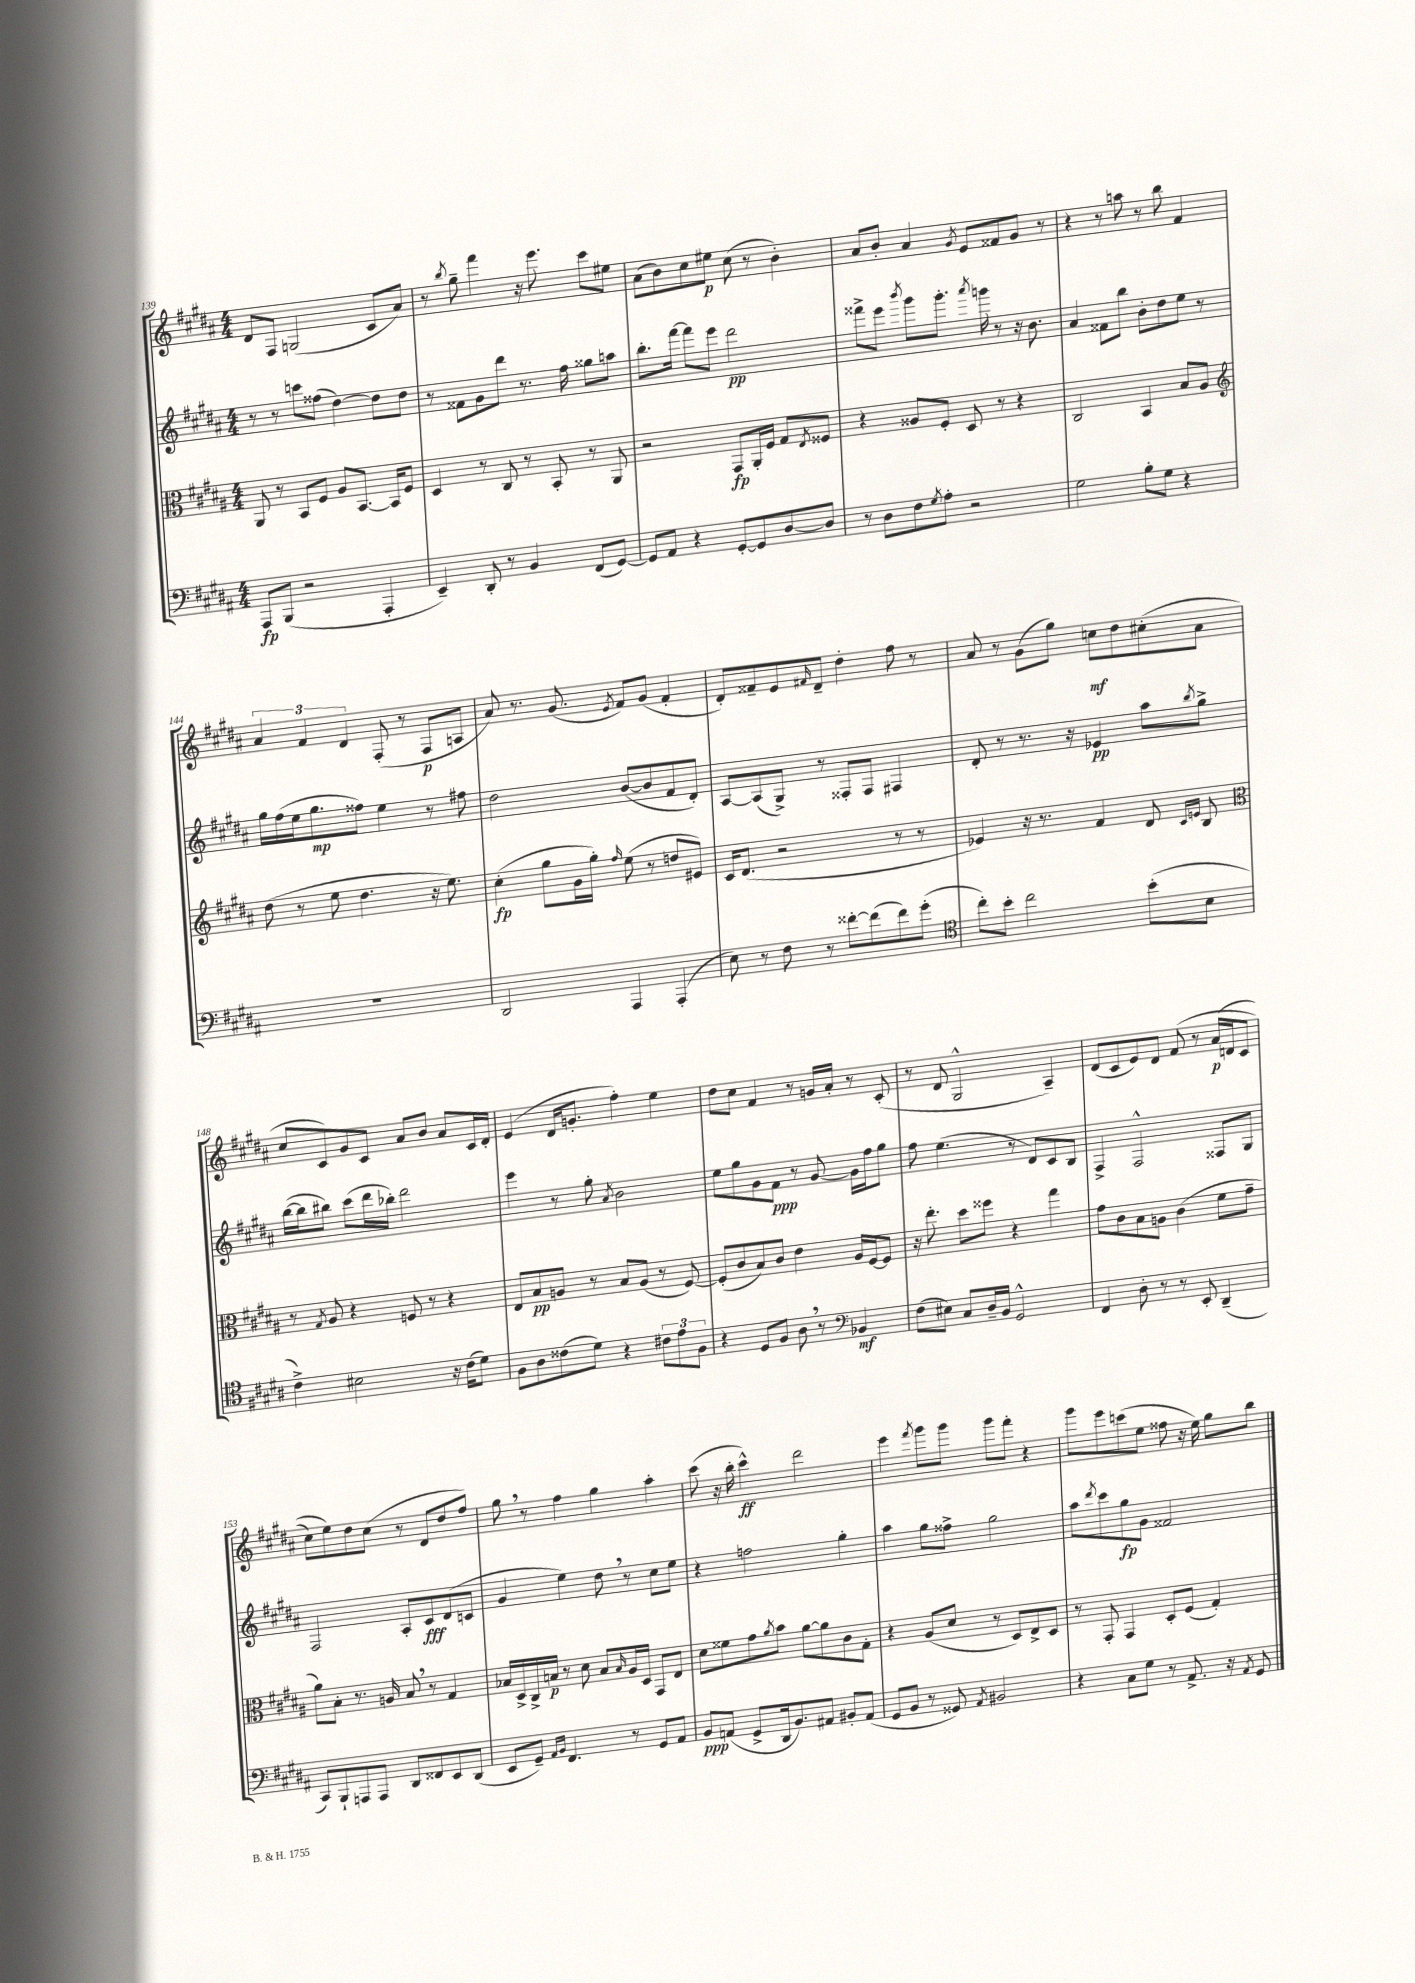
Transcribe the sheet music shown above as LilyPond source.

<<
\new StaffGroup <<
\new Staff = "s0" {
    \clef treble \key b \major \numericTimeSignature \time 4/4
    dis'8 fis8 g2( cis'8 ais'8) |
    r8 \acciaccatura { b''8 } gis''8-- fis'''4 r16 e'''8. cis'''8 eis''8 |
    ais'8( b'8) cis''8 eis''8\p cis''8( r8 b'4-.) |
    ais'8 b'8-. ais'4 \acciaccatura { gis'8 } e'8 fisis'8 gis'8 r8 |
    r4 r8 a''8 r8 b''8 fis'4 |
    \tuplet 3/2 { ais'4 fis'4 dis'4 } fis8-.( r8 fis8\p a8 |
    ais'8) r8. gis'8.( \acciaccatura { e'8 } fis'8) gis'8( fis'4-. |
    dis'8-.) fisis'8-- e'8 \grace { fis'16 } dis'8-- dis''4-. fis''8 r8 |
    ais'8 r8 gis'8( gis''8) c''8\mf dis''8 cis''8-.( ais'8 |
    cis''8 cis'8) gis'8 cis'8 ais'8 b'8 ais'8 cis'16 dis'16-. |
    e'4( dis'16 g'8.-. fis''4-.) e''4 |
    dis''8 cis''8 fis'4 r8 g'16 ais'16-. r8 cis'8-.( |
    r8 dis'8 gis2-^ ais4--) |
    dis'8( cis'8 e'8) dis'8 fis'8\( r8 ais'16\p( d'16 cis'8 |
    cis''8) e''8\) dis''8 cis''8( r8 dis'8 dis''8 fis''8) |
    gis''8 \breathe r8 fis''4 gis''4 ais''4-. |
    cis'''8( r16 b''16-. cis'''4-^\ff) dis'''2 |
    e'''4 \acciaccatura { fis'''8 } gis'''8 gis'''8 gis'''8 fis'''8-. r4 |
    gis'''8 e'''8 c'''8( e''8 fisis''8 r16 e''16) gis''8 b''8 \bar "|." |
}
\new Staff = "s1" {
    \clef treble \key b \major \numericTimeSignature \time 4/4
    r8 r8 c'''8 fisis''8( dis''4~) dis''8 dis''8 |
    r8 fisis'8 gis'8 dis'''8 r8. fis''16 gisis''8 a''8 |
    b''8.-. fis'''16~ fis'''8 e'''8 dis'''2\pp |
    fisis'''8-> e'''8 \acciaccatura { b'''8 } gis'''8 gis'''8.-. \acciaccatura { ais'''8 } g'''16 r8 r16 b'8. |
    ais'4 fisis'8 b''8 b'8-. dis''8 e''8 r8 |
    gis''16 fis''16( e''16 gis''8.\mp fisis''8) e''4 r8 fis''8 |
    dis''2 b'8~( b'8 fis'8 dis'8-.) |
    ais8~ ais8( gis8->) r8 fisis8-. fisis8 fis4 |
    dis'8-. r8 r8. r16 ees'4\pp ais''8 \acciaccatura { b''8 } gis''8-> |
    b''16~( b''16 bis''8) cis'''8( dis'''16 bes''16-.) dis'''2 |
    e'''4 r8 gis''8-. \acciaccatura { ais'8 } b'2 |
    e''8 gis''8 gis'8 fis'8\ppp r8 gis'8~ gis'16 fis''16 gis''8 |
    fis''8 e''4.( r8 dis'8) cis'8 b8 |
    fis4-> fis2-^ fisis8 gis8 |
    fis2 ais8-. cis'8\fff dis'8( c'8 |
    gis'4 e''4) dis''8 \breathe r8 cis''8 e''8 |
    r4 f''2 gis''4-. |
    ais''4 gis''8 fisis''8-> gis''2 |
    ais''8 \acciaccatura { dis'''8 } cis'''8 gis''8\fp gis'8 fisis'2 \bar "|." |
}
\new Staff = "s2" {
    \clef alto \key b \major \numericTimeSignature \time 4/4
    ais,8 r8 b,8 fis8 ais8 b,8.~ b,16 fis8 |
    dis4 r8 cis8 r8 b,8-. r8 ais,8 |
    r2 gis,8\fp ais,16-. fis16 gis8 \acciaccatura { e8 } fisis8 |
    r4 aisis8 fis8-. dis8 r8 r4 |
    cis2 b,4 b8 ais8 |
    \clef treble dis''8( r8 e''8 dis''4. r16 e''8.) |
    cis''4-.\fp( gis''8 gis'16 gis''16-.) \grace { fis''16 } e''8( r8 d''8 eis'8) |
    cis'16 dis'8.( r2 r8 r8 |
    ees'4) r16 r8. fis'4 dis'8 \grace { cis'16 e'16 } b8 |
    \clef alto r8 \acciaccatura { gis8 } ais8 r4 f8 r8 r4 |
    e8 b8\pp a8 r8 b8 a8( r8 fis8~) |
    fis8-.( cis'8 b8) cis'8 e'4 ais16 fis16~ fis8 |
    r16 e''8.-. dis''8 fisis''8 r4 gis''4 |
    gis'8 cis'8 b8 a8 cis'4( fis'8 gis'8-- |
    ais'8) b8-. r8. a16 b8 \breathe r8 gis4 |
    bes16 dis16-> cis16-> b16\p r8 dis'8 b8 \grace { b16 } ais16 dis16 gis,8 e8 |
    dis'8 fisis'8 gis'8 \acciaccatura { ais'8 } b'8 ais'8~ ais'8 cis'8 gis8-. |
    r4 ais8( dis'8 r8 dis8) e8-> dis8 |
    r8 gis,8-. gis,4 dis8-. fis8( gis4-.) \bar "|." |
}
\new Staff = "s3" {
    \clef bass \key b \major \numericTimeSignature \time 4/4
    ais,,8\fp b,,8( r2 ais,,4-. |
    e,4--) dis,8-. r8 b,4 fis,8( gis,8~) |
    gis,8 ais,8 r4 gis,8~-. gis,8 dis8~ dis8 |
    r8 dis8 fis8 \acciaccatura { gis8 } ais8-. r2 |
    gis2 b8-. gis8 r4 |
    R1 |
    dis,2 ais,,4 ais,,4-.( |
    e8) r8 fis8 r8 fisis'8~-. fisis'8( fisis'8) gis'8-.( |
    \clef tenor cis''8-.) b'8-. cis''2 b'8-.( b8 |
    cis'4->) bis2 r16 cis'16( dis'8) |
    fis8 ais8 cisis'8( dis'8) r4 \tuplet 3/2 { cis'8 e'8 fis8 } |
    r4 dis8 fis8 ais8 \breathe r8 \clef bass bes,4\mf |
    fis8( eis8) cis8 dis16-- b,16 gis,2-^ |
    fis,4 dis8-. r8 r8 e,8-. dis,4--( |
    cis,8) b,,8-! a,,8 a,,8 dis,8 fisis,8 e,8 dis,8( |
    e,8 gis,8--) \grace { ais,16 b,16 } fis,4. r8 gis,8 ais,8 |
    b,8\ppp a,8( gis,8-> dis,16 b,8.) ais,8 bis,8-. ais,8( |
    gis,8 b,8 r8 gisis,8) \acciaccatura { ais,8 } bis,2 |
    r4 cis8 gis8 r8 ais,8.-> r16 \acciaccatura { ais,8 } gis,8 \bar "|." |
}
>>
>>
\layout { \context { \Score currentBarNumber = #139 } }
